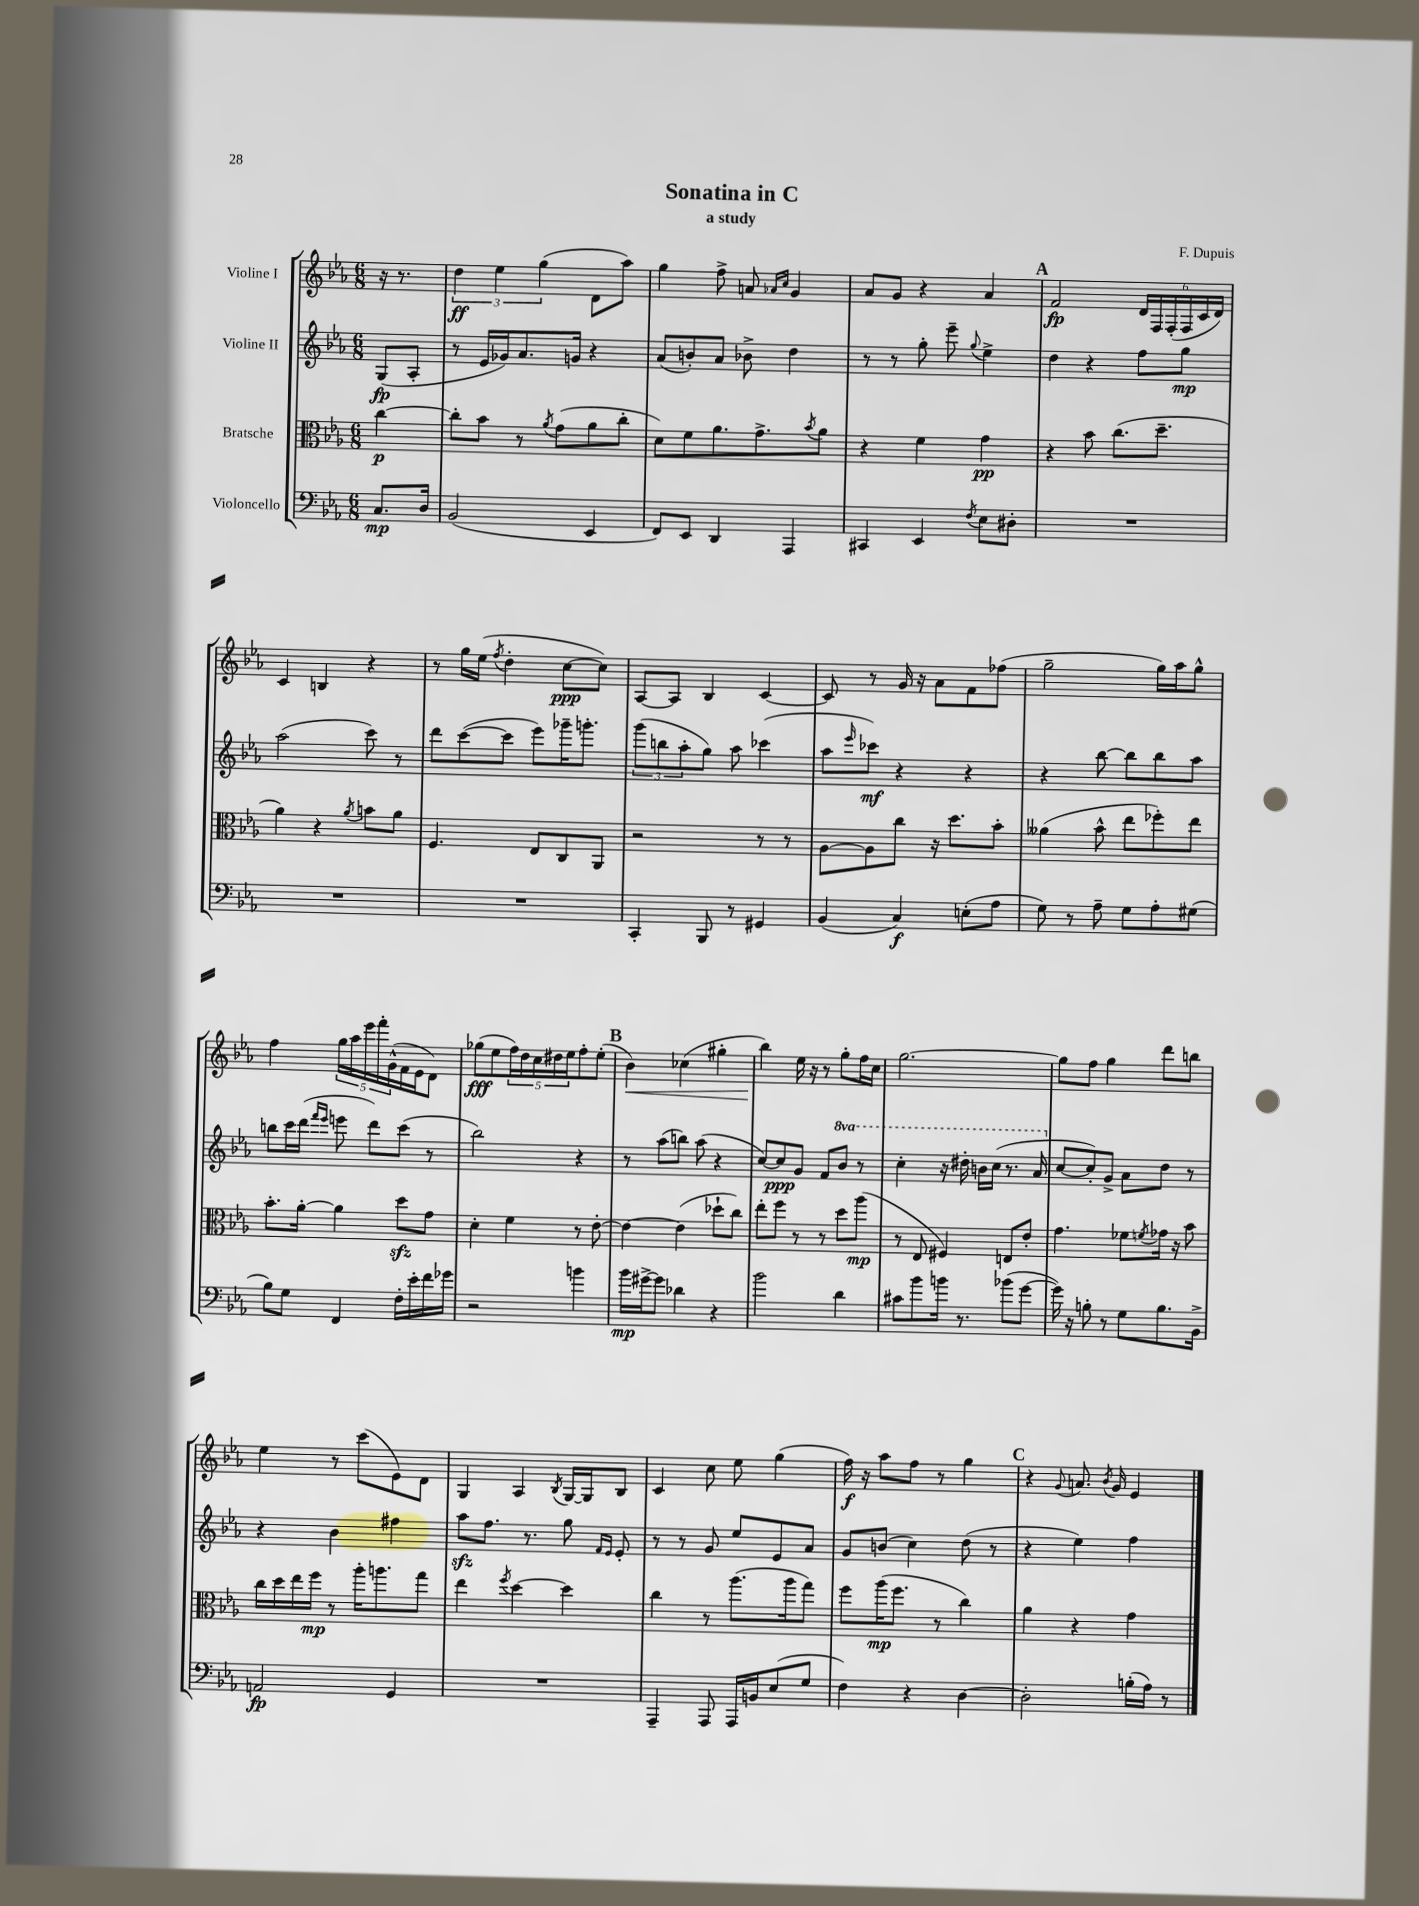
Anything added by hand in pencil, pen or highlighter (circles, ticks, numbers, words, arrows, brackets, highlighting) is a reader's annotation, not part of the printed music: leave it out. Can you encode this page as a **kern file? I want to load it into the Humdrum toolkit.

**kern	**dynam	**kern	**dynam	**kern	**dynam	**kern	**dynam
*part4	*part4	*part3	*part3	*part2	*part2	*part1	*part1
*staff4	*staff4	*staff3	*staff3	*staff2	*staff2	*staff1	*staff1
*I"Violoncello	*	*I"Bratsche	*	*I"Violine II	*	*I"Violine I	*
*clefF4	*	*clefC3	*	*clefG2	*	*clefG2	*
*k[b-e-a-]	*	*k[b-e-a-]	*	*k[b-e-a-]	*	*k[b-e-a-]	*
*M6/8	*	*M6/8	*	*M6/8	*	*M6/8	*
=	=	=	=	=	=	=	=
8.C/L	mp	[4cc\	p	(8G/L	fp	16r	.
.	.	.	.	.	.	8.r	.
.	.	.	.	8A-'/J	.	.	.
16D/Jk	.	.	.	.	.	.	.
=1	=1	=1	=1	=1	=1	=1	=1
(2BB-/	.	8cc'\L]	.	8r	.	6dd\	ff
.	.	8b-\J	.	16e-/LL	.	.	.
.	.	.	.	.	.	6ee-\	.
.	.	.	.	16g-X/J)	.	.	.
.	.	8r	.	8.a-/	.	.	.
.	.	.	.	.	.	(6gg\	.
.	.	8qa-/	.	.	.	.	.
.	.	(8g\L	.	.	.	.	.
.	.	.	.	16gn/Jk	.	.	.
4EE-/	.	8a-\	.	4r	.	8d\L	.
.	.	8cc'\J	.	.	.	8aa-\J)	.
=2	=2	=2	=2	=2	=2	=2	=2
8FF/L)	.	8d\L)	.	(8a-/L	.	4gg\	.
8EE-/J	.	8f\	.	8bn'/)	.	.	.
4DD/	.	8.a-\	.	8a-/J	.	8ff^\	.
.	.	.	.	8b-X^\	.	8an/	.
.	.	8.g^\	.	.	.	.	.
.	.	.	.	.	.	16qqa-X/LL	.
.	.	.	.	.	.	16qqcc/JJ	.
4AAA-/	.	.	.	4dd\	.	4g/	.
.	.	8qb-/	.	.	.	.	.
.	.	8a-\J	.	.	.	.	.
=3	=3	=3	=3	=3	=3	=3	=3
4CC#X/	.	4r	.	8r	.	8a-/L	.
.	.	.	.	8r	.	8g/J	.
4EE-/	.	4f\	.	8gg'\	.	4r	.
.	.	.	.	8eee-~\	.	.	.
8qF/	.	.	.	8qqgg/	.	.	.
8E-\L	.	4g\	pp	4ee-^\	.	4a-/	.
8D#X'\J	.	.	.	.	.	.	.
!!LO:REH:place=s1:t=A
=4	=4	=4	=4	=4	=4	=4	=4
2.r	.	4r	.	4dd\	.	2f/	fp
.	.	8b-\	.	4r	.	.	.
.	.	(8.cc\L	.	.	.	.	.
.	.	.	.	8ff\L	.	24d/LL	.
.	.	.	.	.	.	24F/	.
.	.	8.dd~\J	.	.	.	.	.
.	.	.	.	.	.	(24F'/	.
.	.	.	.	8gg\J	mp	24F/	.
.	.	.	.	.	.	24c/	.
.	.	.	.	.	.	24d/JJ)	.
!!LO:LB:g=z
=5	=5	=5	=5	=5	=5	=5	=5
2.r	.	4a-\)	.	(2aa-\	.	4c/	.
.	.	4r	.	.	.	4Bn/	.
.	.	8qa-/	.	.	.	.	.
.	.	8bn\L	.	8ccc\)	.	4r	.
.	.	8a-\J	.	8r	.	.	.
=6	=6	=6	=6	=6	=6	=6	=6
2.r	.	4.F/	.	8ddd\L	.	8r	.
.	.	.	.	([8ccc\	.	16gg\LL	.
.	.	.	.	.	.	(16ee-\JJ	.
.	.	.	.	.	.	8qff/	.
.	.	.	.	8ccc\J]	.	4dd'\	.
.	.	8E-/L	.	8eee-\L)	.	.	.
.	.	8C/	.	16ggg-X~\K	.	[8cc\L	ppp
.	.	.	.	8.gggn'\J	.	.	.
.	.	8AA-/J	.	.	.	8cc\J])	.
=7	=7	=7	=7	=7	=7	=7	=7
4CC'/	.	2r	.	(12ggg\L	.	[8A-/L	.
.	.	.	.	12bbn\	.	.	.
.	.	.	.	.	.	8A-/J]	.
.	.	.	.	12aa-'\	.	.	.
8BBB-/	.	.	.	8gg\J)	.	4B-/	.
8r	.	.	.	8aa-\	.	.	.
4GG#X/	.	8r	.	(4ccc-X\	.	[4c/	.
.	.	8r	.	.	.	.	.
=8	=8	=8	=8	=8	=8	=8	=8
(4BB-/	.	[8A-\L	.	8aa-\L	.	8c/]	.
.	.	.	.	16qqeee-/	.	.	.
.	.	8A-\]	.	8ccc-X\J)	mf	8r	.
4C/)	f	8cc\J	.	4r	.	16g/	.
.	.	.	.	.	.	16r	.
.	.	16r	.	.	.	8a-\L	.
.	.	8.dd\L	.	.	.	.	.
(8En'\L	.	.	.	4r	.	8f\	.
8A-\J	.	8b-'\J	.	.	.	(8ff-X\J	.
=9	=9	=9	=9	=9	=9	=9	=9
8G\)	.	(4a--X\	.	4r	.	2gg~\	.
8r	.	.	.	.	.	.	.
8A-~\	.	8b-^^\	.	[8bb-\	.	.	.
8G\L	.	8ee-\L	.	8bb-\L]	.	.	.
8A-'\	.	8ff-X'\)	.	8bb-\	.	16gg\LL)	.
.	.	.	.	.	.	16aa-\J	.
(8G#X\J	.	8ee-\J	.	8aa-\J	.	8gg^^\J	.
!!LO:LB:g=z
=10	=10	=10	=10	=10	=10	=10	=10
8B-\L)	.	8.b-'\L	.	8bbn\L	.	4ff\	.
8G\J	.	.	.	16ccc\L	.	.	.
.	.	[16a-'\Jk	.	(16ddd\JJ	.	.	.
.	.	.	.	16qqfff/LL	.	.	.
.	.	.	.	16qqeee-/JJ	.	.	.
4FF/	.	4a-\]	.	8eeen\	.	20gg\LL	.
.	.	.	.	.	.	20aa-\	.
.	.	.	.	.	.	20eee-\	.
.	.	.	.	8ddd\L)	.	.	.
.	.	.	.	.	.	20fff'\	.
.	.	.	.	.	.	(20g^^\	.
16F'\LL	.	8ddzz\L	.	(8ccc\J	.	16f\	.
16e-'\	.	.	.	.	.	16e-\J	.
16f\	.	8g\J	.	8r	.	8d\J)	.
16g-X\JJ	.	.	.	.	.	.	.
=11	=11	=11	=11	=11	=11	=11	=11
2r	.	4d'\	.	2bb-\)	.	(8gg-X\L	fff
.	.	.	.	.	.	8ee-\	.
.	.	4f\	.	.	.	20ff\L)	.
.	.	.	.	.	.	20dd\	.
.	.	.	.	.	.	20cc\	.
.	.	.	.	.	.	20dd#X\	.
.	.	.	.	.	.	20ee-\J	.
4bn\	.	8r	.	4r	.	8ff'\	.
.	.	[8e-'\	.	.	.	(8ee-'\J	.
!!LO:REH:place=s1:t=B
=12	=12	=12	=12	=12	=12	=12	=12
!	!	!	!	!	!	!	!LO:HP:b
16b-\LL	mp	4e-\_	.	8r	.	4b-\)	<
[16g#X^\J	.	.	.	.	.	.	.
8g#\J]	.	.	.	(8aa-\L	.	.	.
4d-X\	.	(4e-\]	.	8bbn\J)	.	(4cc-X\	.
.	.	.	.	(8aa-\	.	.	.
4r	.	8dd-X`\L	.	4r	.	4gg#X'\	.
.	.	8cc\J)	.	.	.	.	.
=13	=13	=13	=13	=13	=13	=13	=13
2b-\	.	8ee-'\L	.	[8cc/L)	.	4bb-\)	.
.	.	8ff\J	.	8cc/]	ppp	.	.
.	.	8r	.	8g/J	.	16ee-\	[
.	.	.	.	.	.	16r	.
.	.	8r	.	8f/L	.	8r	.
*	*	*	*	*8va	*	*	*
4d\	.	8dd\L	.	8bb-/J	.	8gg'\L	.
.	.	(8aa-\J	mp	8r	.	16ff\L	.
.	.	.	.	.	.	16cc\JJ	.
=14	=14	=14	=14	=14	=14	=14	=14
8c#X\L	.	8r	.	4ccc'\	.	[2.gg\	.
8b-\	.	8E-/	.	.	.	.	.
16bn\Jk	.	4F#X/)	.	16r	.	.	.
8.r	.	.	.	16ddd#X'\	.	.	.
.	.	.	.	16bbn\LL	.	.	.
.	.	.	.	(16ccc\JJ	.	.	.
(8b-X\L	.	8En/L	.	8.r	.	.	.
[8g\J	.	8e-'/J	.	.	.	.	.
.	.	.	.	16aa-/	.	.	.
=15	=15	=15	=15	=15	=15	=15	=15
*	*	*	*	*X8va	*	*	*
16g\])	.	4.g\	.	[8cc/L	.	8gg\L]	.
16r	.	.	.	.	.	.	.
8Bn'\	.	.	.	8cc'/])	.	8ff\J	.
8r	.	.	.	8g^/J	.	4gg\	.
8G\L	.	8f-X\L	.	8a-\L	.	.	.
.	.	8qfn/	.	.	.	.	.
8.B\	.	16g-X\Jk	.	8dd\J	.	8ddd\L	.
.	.	16r	.	.	.	.	.
.	.	8b-\	.	8r	.	8bbn\J	.
16BB-^\Jk	.	.	.	.	.	.	.
!!LO:LB:g=z
=16	=16	=16	=16	=16	=16	=16	=16
2AAn/	fp	16cc\LL	.	4r	.	4ee-\	.
.	.	16dd\	.	.	.	.	.
.	.	16ee-\	.	.	.	.	.
.	.	16ff\JJ	mp	.	.	.	.
.	.	8r	.	4b-\	.	8r	.
.	.	16aa-'\KL	.	.	.	(8ccc\L	.
.	.	8.aan\	.	.	.	.	.
4GG/	.	.	.	4ff#X\	.	8e-\)	.
.	.	8gg\J	.	.	.	8d\J	.
=17	=17	=17	=17	=17	=17	=17	=17
2.r	.	4ee-\	.	8aa-zz\L	.	4G/	.
.	.	.	.	8.ff\J	.	.	.
.	.	8qff/	.	.	.	.	.
.	.	[4dd\	.	.	.	4A-/	.
.	.	.	.	8.r	.	.	.
.	.	.	.	.	.	8qB-/	.
.	.	4dd\]	.	8gg\	.	[16G/LL	.
.	.	.	.	.	.	16G/J]	.
.	.	.	.	16qqf/LL	.	.	.
.	.	.	.	16qqe-/JJ	.	.	.
.	.	.	.	8e-'/	.	8B-/J	.
=18	=18	=18	=18	=18	=18	=18	=18
4AAA-~/	.	4cc\	.	8r	.	4c/	.
.	.	.	.	8r	.	.	.
8AAA-/	.	8r	.	8g/	.	8cc\	.
16AAA-/LL	.	(8.aa-\L	.	8ee-/L	.	8ee-\	.
16BBn/J	.	.	.	.	.	.	.
(8E-/	.	.	.	8e-/	.	(4gg\	.
.	.	16aa-\k	.	.	.	.	.
8G/J	.	8gg\J)	.	8a-/J	.	.	.
=19	=19	=19	=19	=19	=19	=19	=19
4F\)	.	8ff\L	.	8g/L	.	16ff\)	f
.	.	.	.	.	.	16r	.
.	.	(16aa-\K	mp	(8bn/J	.	8aa-\L	.
.	.	8.ff\J	.	.	.	.	.
4r	.	.	.	4cc\)	.	8ff\J	.
.	.	8r	.	.	.	8r	.
[4D\	.	4cc\)	.	(8dd\	.	4gg\	.
.	.	.	.	8r	.	.	.
!!LO:REH:place=s1:t=C
=20	=20	=20	=20	=20	=20	=20	=20
2D'\]	.	4a-\	.	4r	.	4r	.
.	.	.	.	.	.	8qqg/	.
.	.	4r	.	4ee-\)	.	8.an/	.
.	.	.	.	.	.	8qb-/	.
.	.	.	.	.	.	16g/	.
(16Bn'\LL	.	4g\	.	4ff\	.	4e-/	.
16A-\JJ)	.	.	.	.	.	.	.
8r	.	.	.	.	.	.	.
==	==	==	==	==	==	==	==
*-	*-	*-	*-	*-	*-	*-	*-
